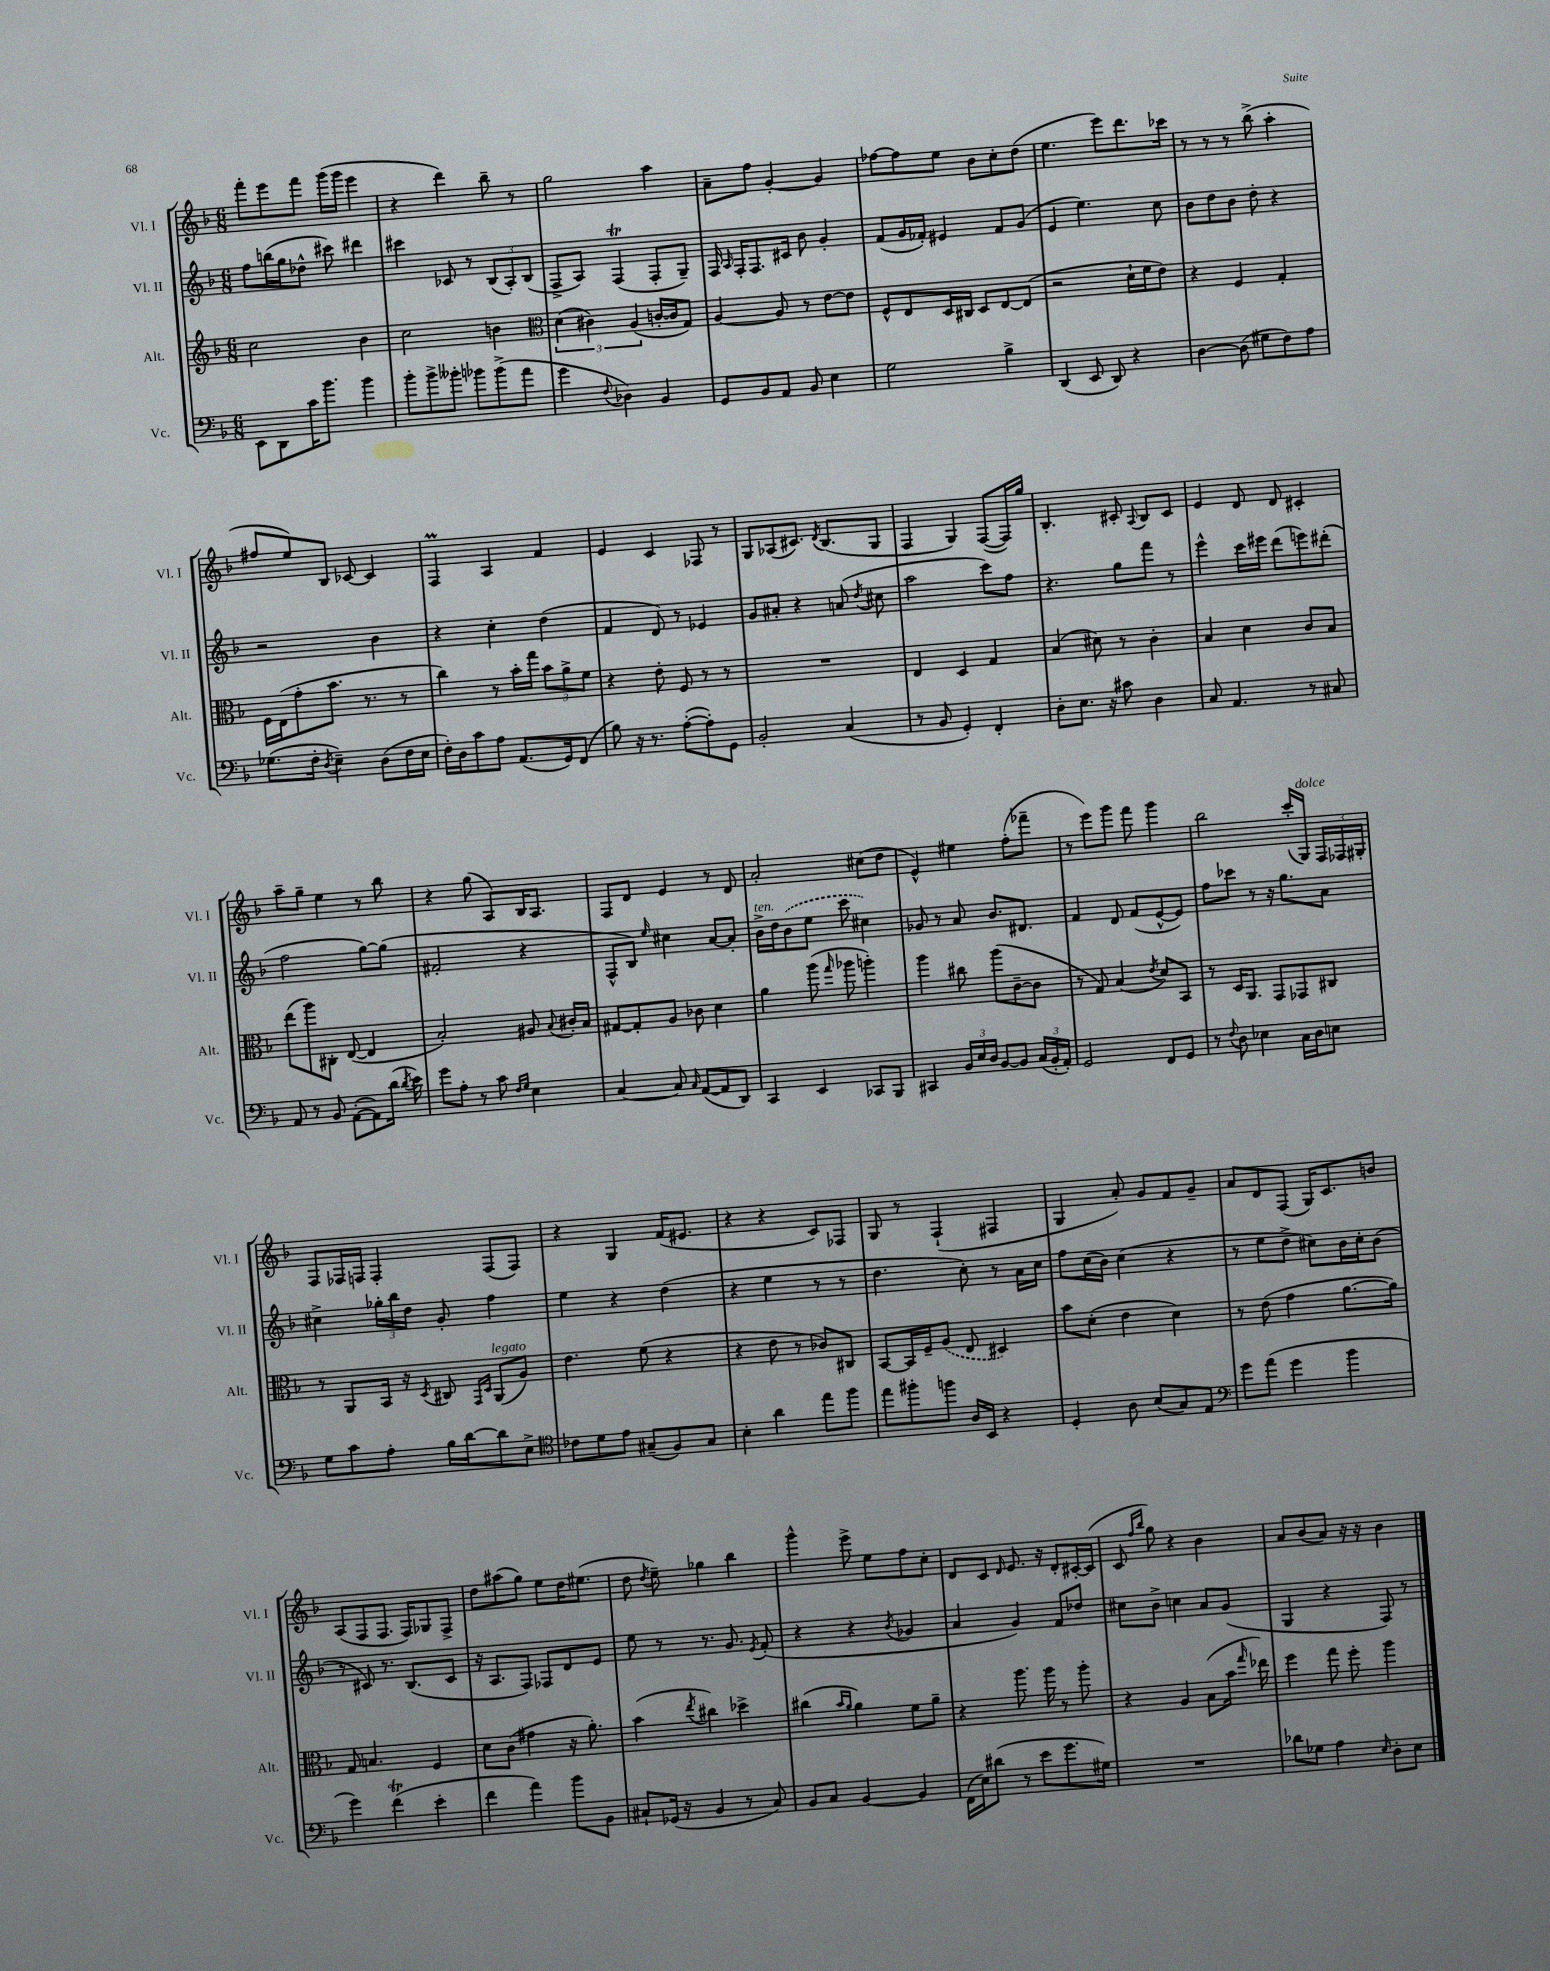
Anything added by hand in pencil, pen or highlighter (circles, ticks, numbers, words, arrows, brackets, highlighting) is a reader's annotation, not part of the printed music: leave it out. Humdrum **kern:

**kern	**kern	**kern	**kern
*staff4	*staff3	*staff2	*staff1
*clefF4	*clefG2	*clefG2	*clefG2
*k[b-]	*k[b-]	*k[b-]	*k[b-]
*M6/8	*M6/8	*M6/8	*M6/8
8EE\L	2cc\	8ff\L	8fff'\L
8DD\	.	(16bb\L	8eee\
.	.	16gg\J	.
16c\K	.	8dd-^^\J	8fff\J
8.b-\J	.	.	.
.	.	8ccc#\)	(16ggg\LL
.	.	.	16ggg\JJ
4b-\	4b-\	4ddd#\	4eee\
=	=	=	=
8b-'\L	2cc\	4ccc#\	4r
8b-^\	.	.	.
8b--'\J	.	8c-/	4ddd\)
8b-\L	.	8r	.
(8b-^\	4b\	(12B-/L	8bb-~\
.	.	12A'/)	.
8a\J	.	.	8r
.	.	(12B-/J	.
=	=	=	=
*	*clefC3	*	*
4g\	(6d\	8F^/L	2gg\
.	.	8A/J)	.
.	6c#\)	.	.
8qqF/	.	.	.
4D-\)	.	(4F/	.
.	(6A/	.	.
4BB-/	[16c'/LL	8F'/L	4aa\
.	16c/]J	.	.
.	8G/J)	8G~/J)	.
=	=	=	=
8GG/L	[4A/	16F/	8a~\L
.	.	16qqA/	.
.	.	16F'/LK	.
8BB-/	.	8.F/	8ff\J
8AA/J	8A/]	.	[4g'/
.	.	16c#/Jk	.
8BB-/	8r	8b-\	.
4E\	[8e\L	4g'/	4g/]
.	8e\]J	.	.
=	=	=	=
2G\	8F^^/L	(8f/L	[8ff-\L
.	8E/	16g/L	8ff-\]
.	.	16f-'/JJ)	.
.	16D/L	4e#/	8ee\J
.	16C#/JJ	.	.
.	8D/L	.	8b-\L
4B-^\	[8E/	8f-/L	8cc'\
.	(8E/]J	(8g/J	(8dd\J
=	=	=	=
(4DD/	2r	4e/	4.ee\
8EE/	.	4.ee\)	.
8DD/)	.	.	8eee\L)
4r	16d`\LL	.	8.ddd\
.	16f\J	.	.
.	8e\J)	8cc\	.
.	.	.	16ccc-\Jk
=	=	=	=
[4D\	4r	8b-\L	8r
.	.	8dd\	8r
(8D\]	4F/	8b-\J	8r
8G#\L	.	8dd'\	(8bb-^\
8F\)	4G'/	4r	4aa'\
8A\J	.	.	.
=	=	=	=
(8.G-\L	16F\LL	2r	8ff#/L
.	(16E\J	.	.
.	8g'\	.	8ee/)
16F'\Jk	.	.	.
8qD/	.	.	.
4E~\)	8.b-\J	.	8B-/J
.	.	.	[8c-/
.	8.r	.	.
(8D\L	.	4b-\	4c-/]
16F\L	8r	.	.
16E\JJ	.	.	.
=	=	=	=
16F'\LL)	4cc\)	4r	4F/
16D\J	.	.	.
8c\	.	.	.
8A\J	8r	4cc'\	4A/
(8.AA/L	16b-'\LL	.	.
.	16gg\JJ	.	.
.	12b-\L	(4dd\	4f/
16GG/k)	.	.	.
.	12a^\	.	.
(8FF/J	.	.	.
.	12f\J	.	.
=	=	=	=
8B-\)	4r	4f/	4e/
16r	.	.	.
8.r	.	.	.
.	8e'\	8d/)	4c/
([8A'\L	8F/	8r	.
8A'\])	8r	4e-/	8F-/
8GG\J	8r	.	8r
=	=	=	=
2BB-'/	2.r	8g/L	8G/L
.	.	8a#'/J	(8A-/
.	.	4r	8.c#/J)
.	.	.	8qd/
.	.	.	(8.B-/L
(4C/	.	(8a/	.
.	.	8qdd/	.
.	.	8cc#\	8G/J
=	=	=	=
8r	4E/	2aa\	4F/
8BB-/	.	.	.
4GG'/)	4D/	.	4G/)
4FF'/	4G/	8ccc\L)	([8F/L
.	.	8ff\J	16F/]L)
.	.	.	16gg/JJ
=	=	=	=
8D'\L	(4B-/	4.r	4.B-'/
8.E\J	.	.	.
.	8d#\)	.	.
16r	.	.	.
8c#\	8r	8gg\L	8c#'/
.	.	.	8qqA/
4D\	4c'\	8fff\J	8B-/L
.	.	8r	8c#/J
=	=	=	=
8C/	4B-/	4eee^^\	4e/
4.AA/	.	.	.
.	4d\	16ccc\LL	8d/
.	.	16eee#\JJ	.
.	.	(8ddd\L	8d/
8r	8c/L	8eee\)	4c#'/
8C#/	8B-/J	(8ddd#'\J	.
=	=	=	=
8AA/	(8ee\L	2ff\	8aa~\L
8r	8aa\)	.	8gg~\J
8BB-/	8C#'\J	.	4ee\
([8AA'\L	([8E/	.	.
8AA\])	4E/]	[8gg\L)	8r
(16d\Jk	.	(8gg\]J	8bb-\
8qd/	.	.	.
16e\)	.	.	.
=	=	=	=
8g\L	2B-'/)	2f#'/	4r
8A'\J	.	.	.
8r	.	.	(8gg\
8c\	.	.	8A/L)
16qqF/LL	.	.	.
16qqG/JJ	.	.	.
4E\	8A#/	4r	16B-/K
.	.	.	8.A/J
.	8qqB-/	.	.
.	16c#'/LL	.	.
.	16B-/JJ	.	.
=	=	=	=
[4C/	[8G#/L	8F^^/L	8F/L
.	8G#'/]	8B-/J)	8d/J
.	.	16qqee/	.
8C/]	8A/J	4cc#\	4e/
16qqC/	.	.	.
([8AA/L	8c-\	.	.
8AA/]	4d\	[8a/L	8r
8DD/J)	.	8a'/]J	8d/
=	=	=	=
4CC/	4a\	16b-^\LL	2a'/
.	.	16dd\J	.
.	.	(8b-\	.
4EE/	(8aa\	8ee\J	.
.	16qqgg/	.	.
.	8aa-\	8ccc\	.
8CC-/L	4aa'\)	4cc#\)	(8cc#\L
8BBB-/J	.	.	8dd\J
=	=	=	=
4CC#/	4aa\	8g-/	4e^^/)
.	.	8r	.
24BB-/LL	8cc#\	8a/	4ee#\
24E/	.	.	.
24D/JJ	.	.	.
[8BB-/L	(8aa\L	8.b-/L	.
8BB-/]J	[8c~\	.	(8ff'\L
.	.	8.d#/J	.
(24C/LL	8c\]J	.	8fff-~\J
24BB-'/	.	.	.
24AA'/JJ)	.	.	.
=	=	=	=
2GG/	8r	4f/	8r
.	8G/)	.	8eee\L)
.	(4B-/	8d/	8ggg\J
.	.	(8f/L	8fff\
.	8qe/	.	.
8FF/L	8d/L)	[8e^^/	4ggg\
8GG/J	8BB-/J	8e/]J)	.
=	=	=	=
8r	8r	8ff\L	2bb-\
8qqF/	.	.	.
8D\	16D/LK	8ccc-\J	.
.	8.AA/J	.	.
4E-\	.	8r	.
.	8GG/L	16r	.
.	.	8.gg\L	.
16C\LL	8GG-/	.	(16ccc'/LL
16D\J	.	.	16G/JJ)
8E\J	8C#/J	8a\J	24F/LL
.	.	.	24F-/
.	.	.	24G#'/JJ
=	=	=	=
8G\L	8r	4cc#^\	8F/L
8c\	8AA/L	.	16F-/L
.	.	.	16F/JJ
8A'\J	16BB-/Jk	24gg-'\LL	4F'/
.	.	24bb-\	.
.	16r	.	.
.	.	24dd\JJ	.
.	8qD/	.	.
16B-\LL	8C#/	8g'/	.
[16d\J	.	.	.
.	16qqGG/LL	.	.
.	16qqD/JJ	.	.
8d\]	(8AA/L	4ff\	(8F/L
8E^\J	8A/J)	.	8F/J)
=	=	=	=
*clefC4	*	*	*
8c-\L	4.e\	4ee\	4r
8d\	.	.	.
8e\J	.	4r	4G/
(8G#~/L	(8f\	.	.
8F/)	4r	(4dd\	(16f/LK
.	.	.	8.e#/J
8G#/J	.	.	.
=	=	=	=
4B-'\	4r	4r	4r
4a\	8e\	4ee\	4r
.	8r	.	.
8ee\L	8c-/L)	8r	8c/L)
8ff\J	8C#/J	8r	8F-/J
=	=	=	=
8ee\L	[8BB-/L	4.dd\	8G/
8ff#'\	16BB-/]L	.	8r
.	16F~/J	.	.
8ff\J	(8A/J	.	(4F`/
16A/LL	8E/	8cc'\)	.
16BB-/JJ	.	.	.
4r	4D#/)	8r	4F#/
.	.	16a\LL	.
.	.	16cc\JJ	.
=	=	=	=
4D'/	8b-\L	8ff\L	4G/
.	(8d'\J	(16cc\L	.
.	.	16b-\JJ)	.
8A\	4e\	(4cc\	8a'/)
(8B-/L	.	.	8g/L
8G/)	4d\)	4r	8f/
8E/J	.	.	8g~/J
=	=	=	=
*clefF4	*	*	*
8g\L	8r	8r	8a/L
(8a\J	(8e\	8ee\L	8d/
4g\	4g\	8dd^\J	(8F/J
.	.	8cc#\L)	16G/LK)
.	.	.	8.c/
4b-\	[8.a\L	16b-\L	.
.	.	16cc#'\J	.
.	.	(8b-\J	8b/J
.	16a\]Jk)	.	.
=	=	=	=
4g\)	8G/	8r	(8A/L
.	4.B/	8c#/)	8F/
(4f\	.	8.r	8.F/J
.	.	(8.B-/L	16F/LK)
4e'\	4F/	.	8G-/
.	.	8c#/J	8F^/J
=	=	=	=
4f\	8d\L	16r	8dd\L
.	.	8.A/L	.
.	(8c\J	.	(8aa#\
4a\)	4g#\	8F/J)	8gg\J)
.	.	8F-/L	8ee\L
8b-\L	16r	8d/	16dd\K
.	8.a'\)	.	(8.ee#\J
8BB-\J	.	8e/J	.
=	=	=	=
8C#`/L	(4b-\	8ee\	8dd\
.	.	.	8qdd/
(16GG-/Jk	.	8r	8ee~\)
16r	.	.	.
.	8qee/	.	.
4BB-/	4cc#\)	8.r	4gg-\
.	.	8.g/	.
8r	4dd-^\	.	4bb-\
.	.	8qe/	.
8C#/)	.	(8f'/	.
=	=	=	=
8BB-/L	(4cc#\	4r	4ggg^^\
8C/J	.	.	.
.	16qqb-/LL	.	.
.	16qqa/JJ	.	.
[4BB-/	4a\)	4r	8eee^\
.	.	.	8ee\L
.	.	8qb-/	.
4BB-/]	8f\L	4g-/	8ff\
.	8a~\J	.	8cc'\J
=	=	=	=
(16FF\LL	4r	4a/	8d/L
16E\J)	.	.	.
(8d#\J	.	.	8c/J
.	.	.	16qqd/
8r	8.aa\	4g/)	8.e/
8e\L	.	.	.
.	16aa\	.	16r
8.g\	8r	8f/L	8d'/L
.	8aa'\	8dd-/J	[16c#'/L
16G#\Jk)	.	.	(16c#/]JJ
=	=	=	=
2.r	4r	8cc#\L	8c/
.	.	.	16qqff/LL
.	.	.	16qqbb-/JJ
.	.	8b-^\J	8gg\)
.	4A/	4cc\	4r
.	(8B-\L	8a/L	4b-\
.	16b-\Jk	(8g/J	.
.	16qqgg/	.	.
.	16ee-\)	.	.
=	=	=	=
8d-\L	4ff\	4G/	8a/L
8G-\J	.	.	(8b-/
4A\	8gg\	4r	8a/J)
.	8ff'\	.	16r
.	.	.	16r
16qqE/	.	.	.
8D'\L	4aa\	8F/)	4b-\
8E\J	.	8r	.
==	==	==	==
*-	*-	*-	*-
